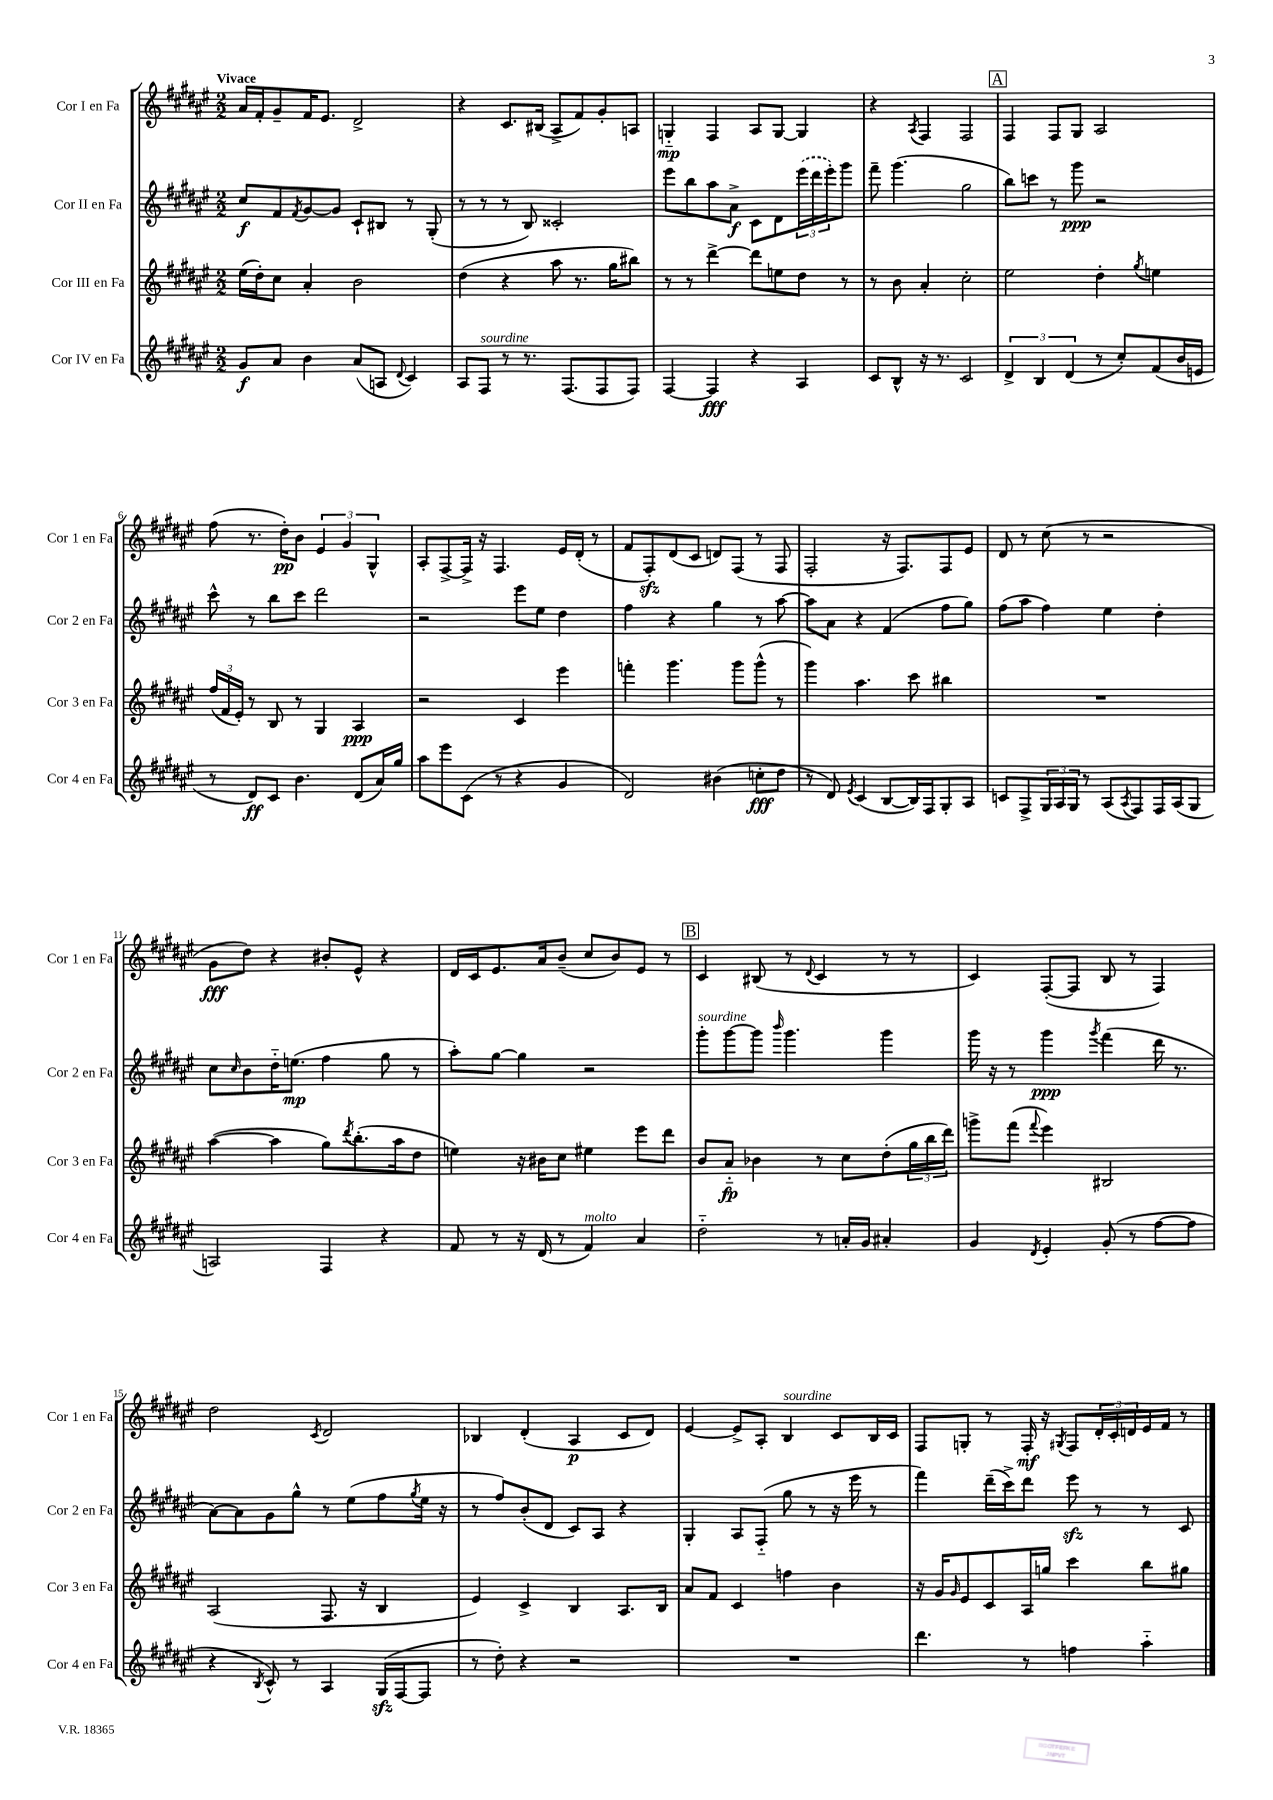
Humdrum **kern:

**kern	**kern	**kern	**kern
*staff4	*staff3	*staff2	*staff1
*clefG2	*clefG2	*clefG2	*clefG2
*k[f#c#g#d#a#e#]	*k[f#c#g#d#a#e#]	*k[f#c#g#d#a#e#]	*k[f#c#g#d#a#e#]
*M2/2	*M2/2	*M2/2	*M2/2
8g#	(16ee#	8cc#	16a#
.	16dd#')	.	16f#'
8a#	8cc#	8f#	8g#~
.	.	8qf#	.
4b	4a#'	[8g#	16f#
.	.	.	8.e#
.	.	8g#]	.
(8a#	2b	8c#`	2d#^
8A	.	8B#	.
8qqd#	.	.	.
4c#)	.	8r	.
.	.	(8G#'	.
=	=	=	=
8A#	(4dd#	8r	4r
8F#	.	8r	.
8r	4r	8r	8.c#
8.r	.	8B)	.
.	.	.	(16B#
.	8aa#	2c##'	8A#^
(8.F#	.	.	.
.	8.r	.	8f#)
8F#	.	.	8g#'
.	16gg#	.	.
8F#)	8bb#)	.	8A
=	=	=	=
[4F#	8r	8eee#	4G'~
.	8r	8bb	.
4F#]	[4ddd#^	8aa#	4F#
.	.	8a#^	.
4r	8ddd#]	8c#	8A#
.	8ee	8d#	[8G
4A#	8dd#	(24eee#	4G]
.	.	24ddd#	.
.	.	24eee#')	.
.	8r	8ggg#	.
=	=	=	=
8c#	8r	8fff#~	4r
8B^^	8b	(4.ggg#	.
.	.	.	8qA#
16r	4a#'	.	4F#
8.r	.	.	.
2c#	2cc#'	2gg#	2F#
=	=	=	=
6d#^	2ee#	8bb)	4F#
.	.	8ccc	.
6B	.	.	.
.	.	8r	8F#
(6d#	.	.	.
.	.	8ggg#	8G#
8r	4dd#'	2r	2A#
8cc#')	.	.	.
.	8qgg#	.	.
(8f#	4ee	.	.
16b	.	.	.
16e	.	.	.
=	=	=	=
8r	(24ff#	8ccc#^^	(8ff#
.	24f#	.	.
.	24e#')	.	.
8d#)	8r	8r	8.r
8c#	8B	8bb	.
.	.	.	16dd#')
4.b	8r	8ccc#	8b
.	4G#	2ddd#	6e#
.	.	.	6g#
(8d#	4A#	.	.
.	.	.	6G#^^
16a#)	.	.	.
16gg#	.	.	.
=	=	=	=
8aa#	2r	2r	8A#'
8eee#	.	.	[8F#^
(8c#	.	.	16F#^]
.	.	.	16r
8r	.	.	4.F#
4r	4c#	8eee#	.
.	.	8ee#	.
4g#	4eee#	4dd#	16e#
.	.	.	(16d#'
.	.	.	8r
=	=	=	=
2d#)	4fff'	4ff#	8f#
.	.	.	8F#')
.	4.ggg#	4r	(8d#
.	.	.	8c#
(4b#	.	4gg#	8d)
.	8ggg#	.	(8F#
8cc'	(8ggg#^^	8r	8r
8dd#	8r	[8aa#	8F#
=	=	=	=
8r	4ggg#)	8aa#]	2F#'
8d#)	.	8a#	.
8qe#	.	.	.
(4c#	4.aa#	4r	.
[8B	.	(4f#	16r
.	.	.	8.F#)
16B])	8ccc#	.	.
16F#	.	.	.
8G#'	4bb#	8ff#	8F#
8A#	.	8gg#)	8e#
=	=	=	=
8c	1r	(8ff#	8d#
8F#^	.	8aa#	8r
24G#	.	4ff#)	(8cc#
24A#	.	.	.
24G#	.	.	.
8r	.	.	8r
(8A#	.	4ee#	2r
8qA#	.	.	.
8F#)	.	.	.
16F#	.	4dd#'	.
(16A#	.	.	.
8G#	.	.	.
=	=	=	=
2A)	([4aa#	8cc#	8g#
.	.	16qqcc#	.
.	.	8b	8dd#)
.	4aa#]	16dd#'~	4r
.	.	(8.ee	.
4F#	8gg#)	4ff#	8b#'
.	8qddd#	.	.
.	(8.bb'	.	8e#^^
4r	.	8gg#	4r
.	16aa#	.	.
.	8dd#	8r	.
=	=	=	=
8f#	4ee)	8aa#')	16d#
.	.	.	16c#
8r	.	[8gg#	8.e#
16r	16r	4gg#]	.
(16d#	16b#	.	16a#
8r	8cc#	.	(8b~
4f#)	4ee#	2r	8cc#
.	.	.	8b)
4a#	8eee#	.	8e#
.	8ddd#	.	8r
=	=	=	=
2dd#'~	8b	8ggg#'	4c#
.	8a#'~	[8ggg#	.
.	4b-	8ggg#]	(8B#
.	.	16qqbbb	.
.	.	4.ggg#	8r
.	.	.	8qqd#
8r	8r	.	4c#
16a'	8cc#	.	.
16g#	.	.	.
4a#'	(8dd#'	4ggg#	8r
.	24gg#	.	8r
.	24bb	.	.
.	24ddd#)	.	.
=	=	=	=
4g#	8ggg^	16ggg#	4c#)
.	.	16r	.
.	(8fff#	8r	.
8qd#	8qqfff#	.	.
4e#'	4eee#)	4ggg#	([8F#'
.	.	.	8F#]
.	.	8qggg#	.
(8g#'	2B#	(4fff#	8B
8r	.	.	8r
[8ff#	.	16ddd#	4F#)
.	.	8.r	.
8ff#]	.	.	.
=	=	=	=
4r	(2A#	[8a#)	2dd#
.	.	8a#]	.
8qB	.	.	.
8c#^^)	.	8g#	.
8r	.	8gg#^^	.
.	.	.	8qc#
4A#	8.F#	8r	2d#
.	.	(8ee#	.
.	16r	.	.
(16G#	4B	8ff#	.
[16F#	.	.	.
.	.	8qgg#	.
8F#]	.	16ee#	.
.	.	16r	.
=	=	=	=
8r	4e#)	8r	4B-
8dd#')	.	8ff#)	.
4r	4c#^	(8b'	(4d#'
.	.	8d#	.
2r	4B	8c#)	4A#
.	.	8A#	.
.	8.A#	4r	8c#
.	.	.	8d#)
.	16B	.	.
=	=	=	=
1r	8a#	4G#'	[4e#
.	8f#	.	.
.	4c#	8A#	8e#^]
.	.	(8F#'~	8A#'
.	4ff	8gg#	4B
.	.	8r	.
.	4b	16r	8c#
.	.	16eee#	.
.	.	8r	16B
.	.	.	16c#
=	=	=	=
4.ddd#	16r	4fff#)	8F#
.	16g#	.	.
.	16qqg#	.	.
.	8e#	.	8G'
.	8c#	(16ddd#~	8r
.	.	16ccc#^)	.
8r	16A#	8ddd#	16F#'
.	16gg	.	16r
.	.	.	8qG#
4ff	4ccc#	8eee#	8F#
.	.	8r	24d#'
.	.	.	24c#'
.	.	.	24d
4aa#'~	8bb	8r	16e#
.	.	.	16f#
.	8gg#	8c#	8r
==	==	==	==
*-	*-	*-	*-
